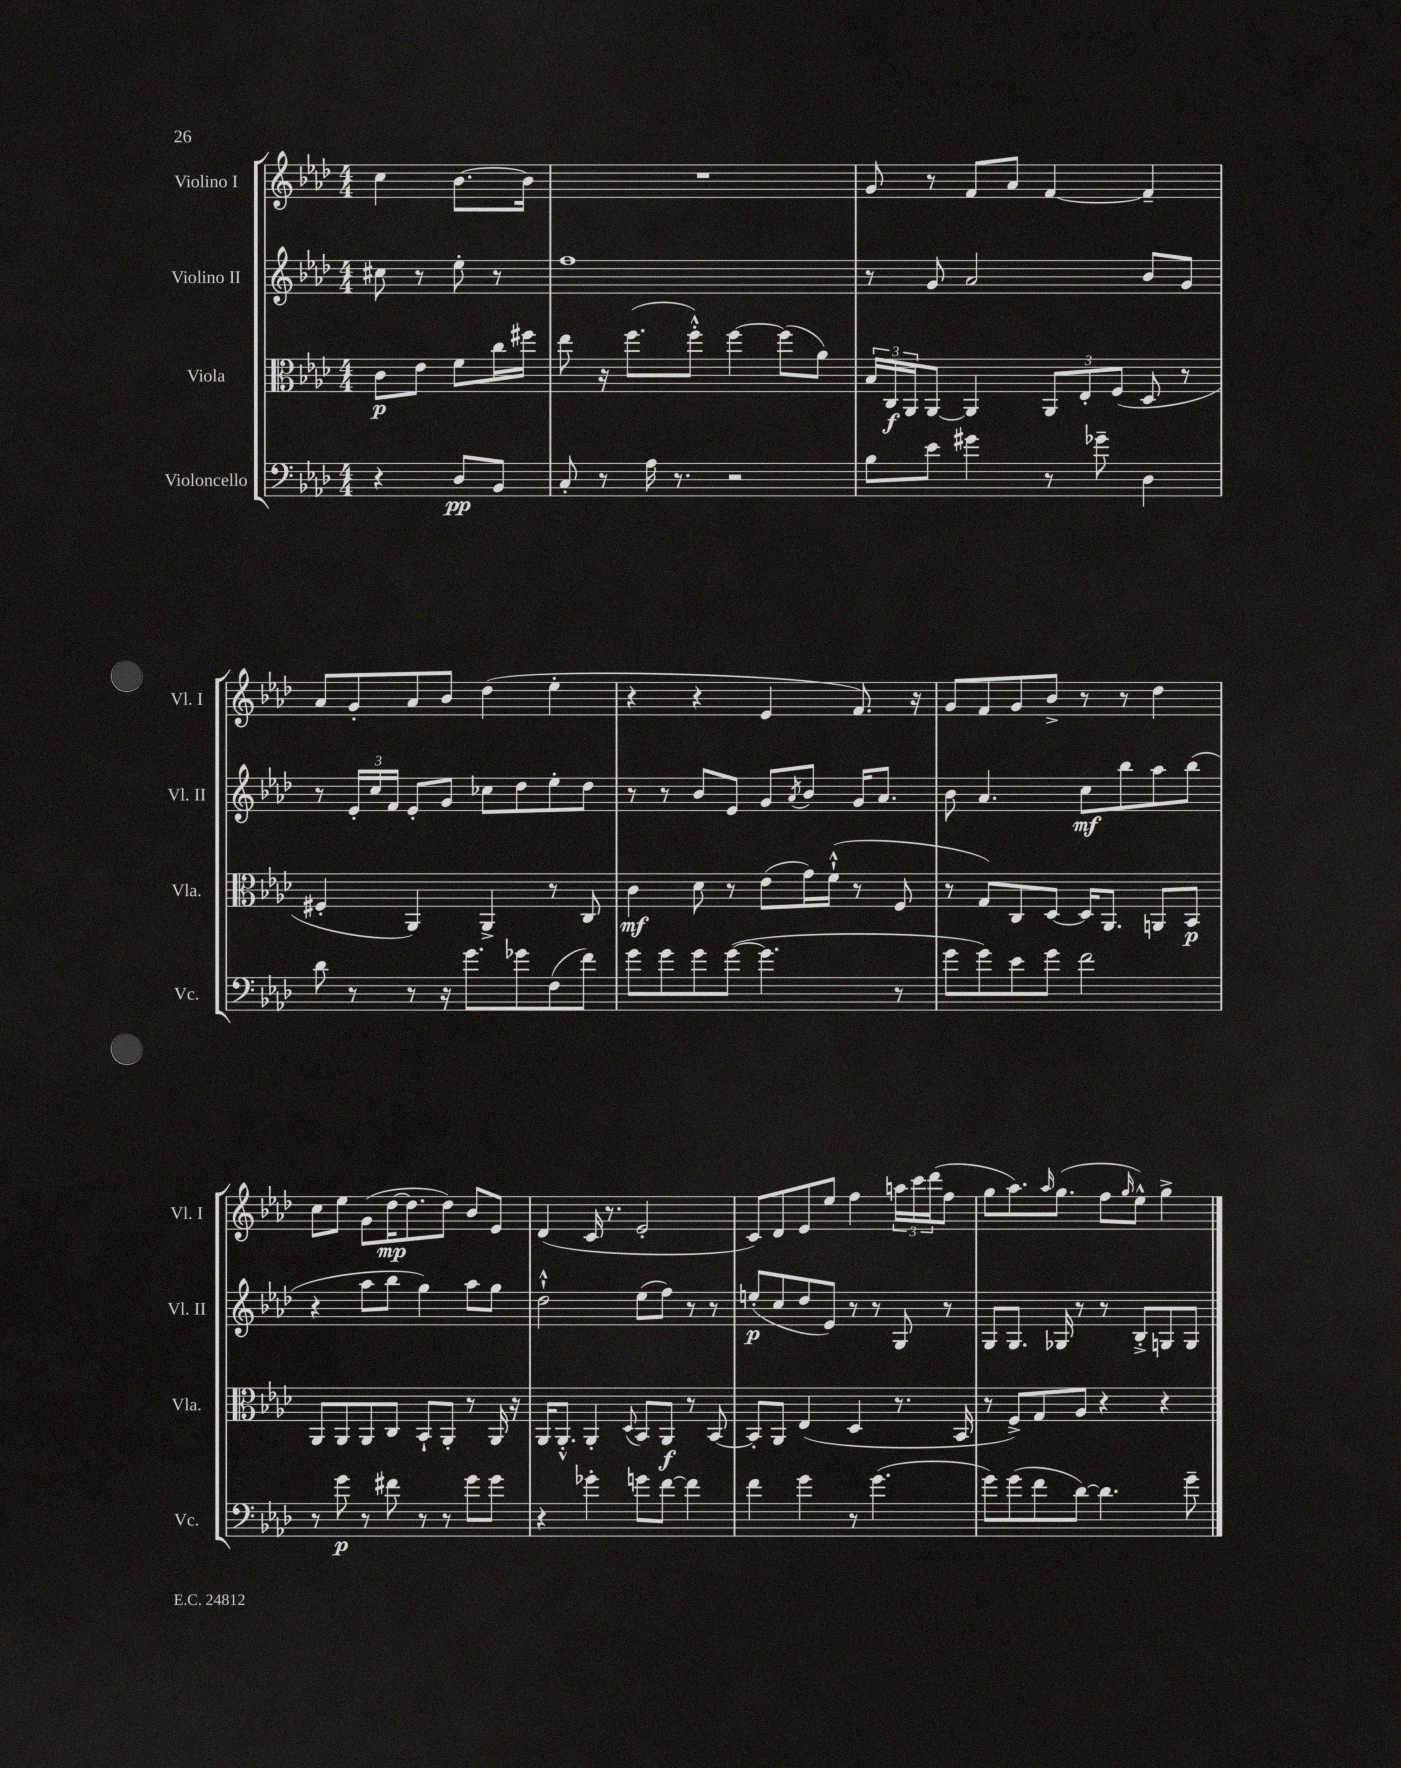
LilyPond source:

<<
\new StaffGroup <<
\new Staff = "s0" \with { instrumentName = "Violino I" shortInstrumentName = "Vl. I" } {
    \clef treble \key aes \major \numericTimeSignature \time 4/4 \partial 2
    c''4 bes'8.~ bes'16 |
    R1 |
    g'8 r8 f'8 aes'8 f'4~ f'4-- |
    aes'8 g'8-. aes'8 bes'8 des''4( ees''4-. |
    r4 r4 ees'4 f'8.) r16 |
    g'8 f'8 g'8 bes'8-> r8 r8 des''4 |
    c''8 ees''8 g'8( des''16~\mp des''8. des''8) bes'8 ees'8 |
    des'4( c'16 r8. ees'2-. |
    c'8) des'8 ees'8 ees''8 f''4 \tuplet 3/2 { a''16 c'''16 des'''16( } f''8 |
    g''8 aes''8.) \grace { aes''16 } g''8.( f''8 \grace { g''16 } ees''8-^) g''4-> \bar "|." |
}
\new Staff = "s1" \with { instrumentName = "Violino II" shortInstrumentName = "Vl. II" } {
    \clef treble \key aes \major \numericTimeSignature \time 4/4 \partial 2
    cis''8 r8 ees''8-. r8 |
    f''1 |
    r8 g'8 aes'2 bes'8 g'8 |
    r8 \tuplet 3/2 { ees'16-. c''16 f'16 } ees'8-. g'8 ces''8 des''8 ees''8-. des''8 |
    r8 r8 bes'8 ees'8 g'8 \acciaccatura { aes'8 } bes'8 g'16 aes'8. |
    bes'8 aes'4. c''8\mf bes''8 aes''8 bes''8( |
    r4 aes''8 bes''8 g''4) aes''8 g''8 |
    des''2-!-^ ees''8( f''8) r8 r8 |
    e''8-.\p( c''8 des''8 ees'8) r8 r8 g8 r8 |
    g8 g8. ges16 r8 r8 bes8-.-> g8 g8 \bar "|." |
}
\new Staff = "s2" \with { instrumentName = "Viola" shortInstrumentName = "Vla." } {
    \clef alto \key aes \major \numericTimeSignature \time 4/4 \partial 2
    c'8\p ees'8 f'8 c''16 fis''16 |
    ees''8 r16 f''8.( f''8-.-^) f''4~ f''8( aes'8) |
    \tuplet 3/2 { bes16 c16\f aes,16 } aes,8~ aes,4 \tuplet 3/2 { aes,8 ees8-. f8( } des8 r8 |
    fis4-. aes,4) aes,4-> r8 c8 |
    c'4\mf des'8 r8 ees'8( g'16) f'16-!-^( r8 f8 |
    r8 g8) c8 des8~ des16 aes,8. a,8 bes,8\p |
    aes,8 aes,8 aes,8 c8 bes,8-! aes,8-. r8 aes,16 r16 |
    aes,16 aes,8.-.-^ aes,4-. \appoggiatura { des8 } bes,8 aes,8\f r8 bes,8~ |
    bes,8-. aes,8 ees4( des4 r8. bes,16 |
    r8 f8->) g8 aes8 r4 r4 \bar "|." |
}
\new Staff = "s3" \with { instrumentName = "Violoncello" shortInstrumentName = "Vc." } {
    \clef bass \key aes \major \numericTimeSignature \time 4/4 \partial 2
    r4 des8\pp bes,8 |
    c8-. r8 aes16 r8. r2 |
    bes8 ees'8 gis'4 r8 ges'8-- des4 |
    des'8 r8 r8 r16 g'8. ges'8 f8( f'8) |
    g'8 g'8 g'8 g'8~( g'4. r8 |
    g'8 g'8) ees'8 g'8 f'2 |
    r8 g'8\p r8 fis'8 r8 r8 g'8 g'8 |
    r4 ges'4-. g'8 f'8~ f'4 |
    f'4 g'4 r8 g'4.( |
    g'8) g'8( f'8 des'8~) des'4. g'8-- \bar "|." |
}
>>
>>
\layout { \context { \Score \remove "Bar_number_engraver" } }
